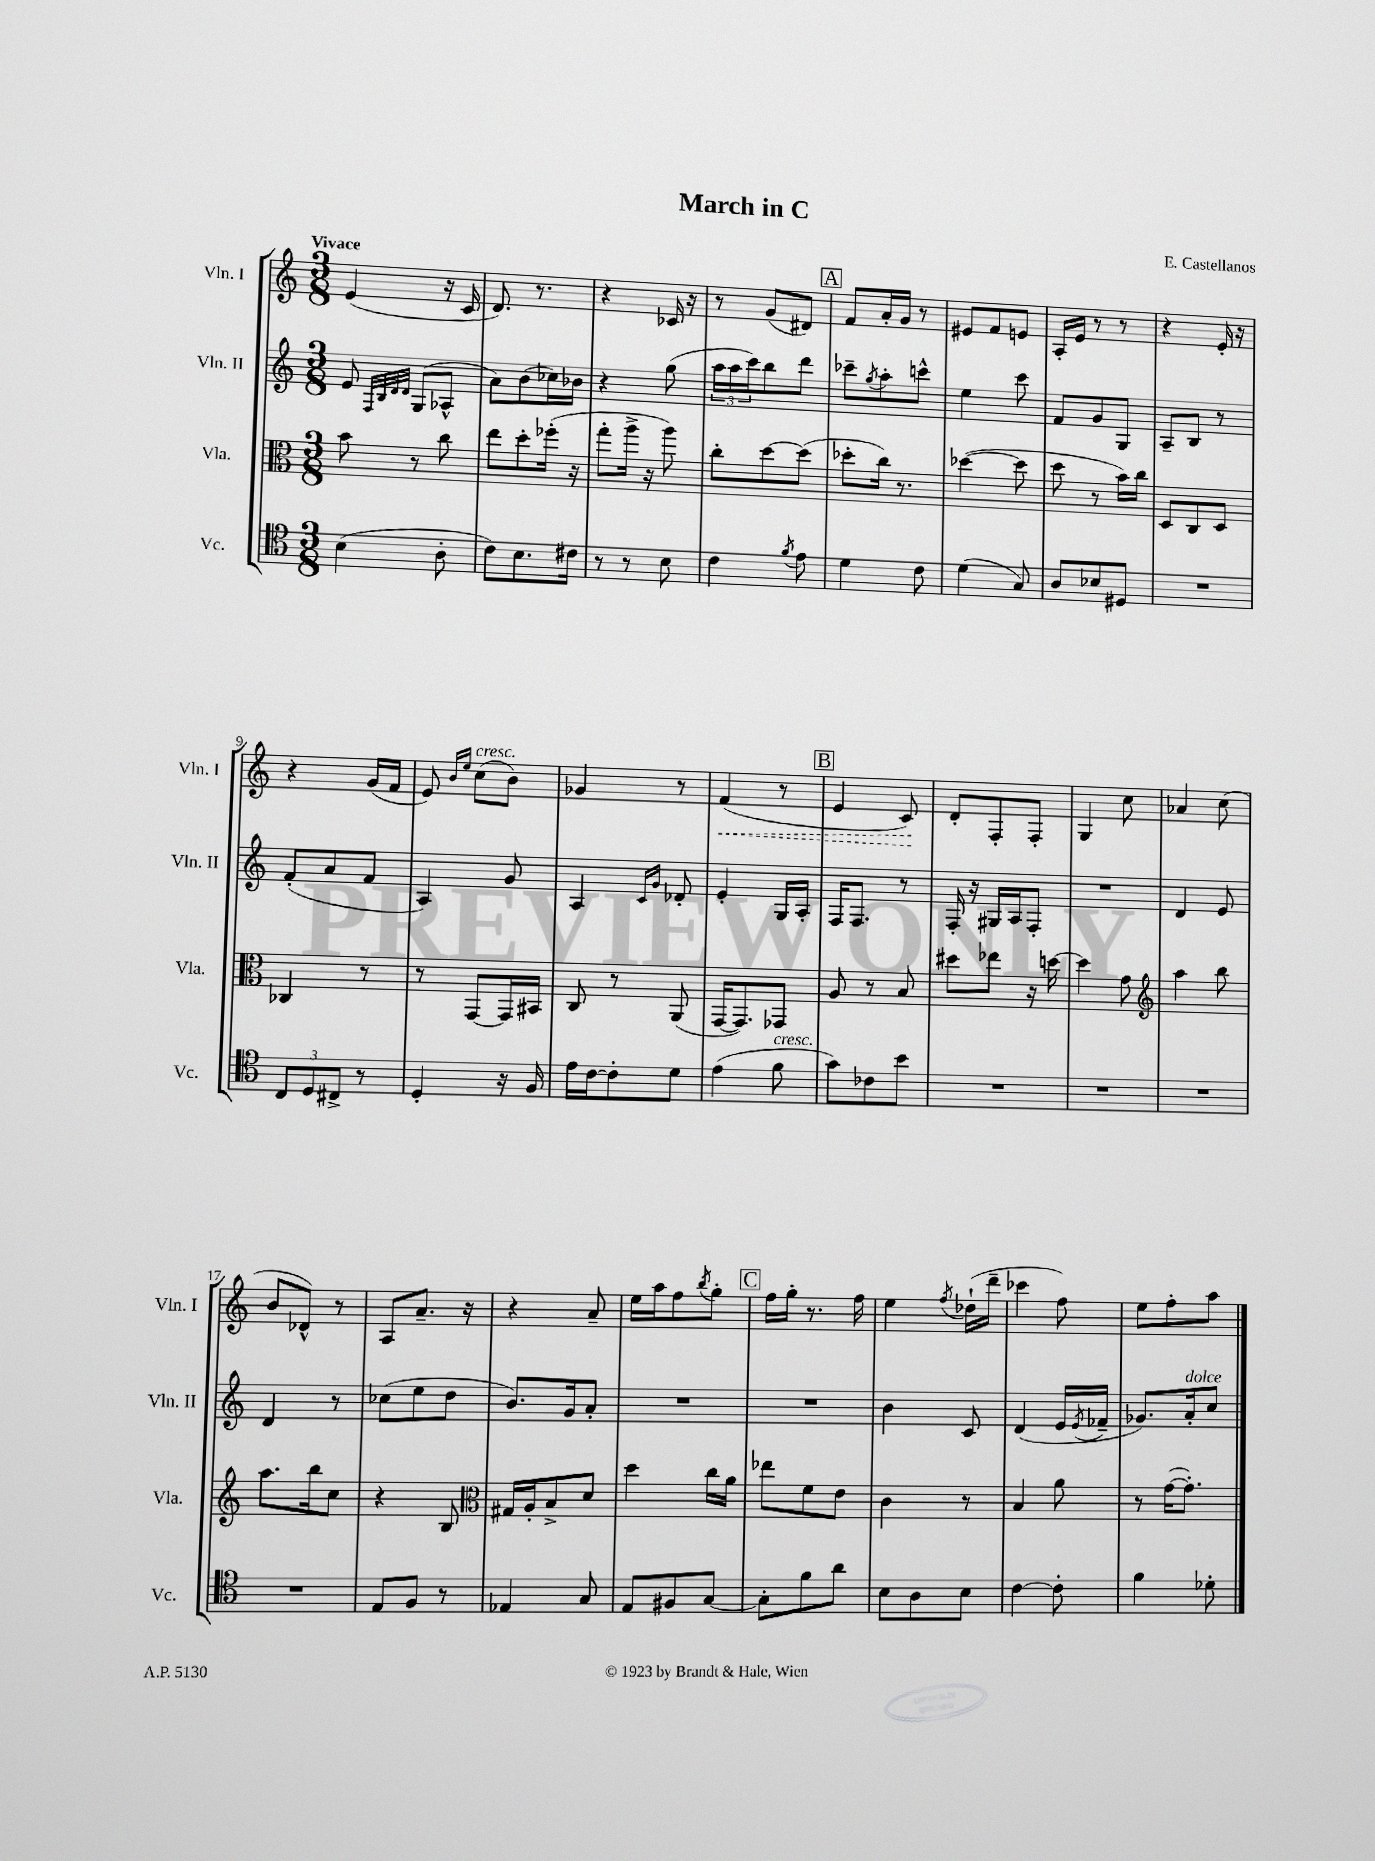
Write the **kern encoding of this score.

**kern	**kern	**kern	**kern
*staff4	*staff3	*staff2	*staff1
*clefC4	*clefC3	*clefG2	*clefG2
*k[]	*k[]	*k[]	*k[]
*M3/8	*M3/8	*M3/8	*M3/8
(4B	8b	8e	(4e
.	.	32qqF	.
.	.	32qqB	.
.	.	32qqd	.
.	.	32qqd	.
.	8r	(8G	.
8A'	8cc	8A-^^	16r
.	.	.	16c
=	=	=	=
8c)	8ee	8a)	8.d)
8.B	8dd'	(8b	.
.	.	.	8.r
.	(16ff-'	16cc-)	.
16c#	16r	16b-	.
=	=	=	=
8r	8gg'	4r	4r
8r	16aa^	.	.
.	16r	.	.
8B	8aa)	(8gg	16c-
.	.	.	16r
=	=	=	=
4c	8cc'	24aa	8r
.	.	24aa	.
.	.	24ccc)	.
.	[8dd	8bb	(8g
8qf	.	.	.
8e	(8dd]	8ddd	8d#)
=	=	=	=
4d	8dd-'	8ccc-~	8f
.	.	8qgg	.
.	16cc)	8aa'	16a'
.	8.r	.	16g
8c	.	8ccc^^	8r
=	=	=	=
(4d	([4dd-	4ee	8e#
.	.	.	8f
8G)	8dd-]	8ccc	8e
=	=	=	=
8A	8dd	8f	16A'
.	.	.	16e
8B-	8r	8g	8r
8D#	16b)	8G	8r
.	16cc	.	.
=	=	=	=
4.r	8D	8A~	4r
.	8C	8B	.
.	8D	8r	16e'
.	.	.	16r
=	=	=	=
12C	4C-	(8f'	4r
12D	.	.	.
.	.	8a	.
12C#^	.	.	.
8r	8r	8f	(16g
.	.	.	16f
=	=	=	=
4D'	8r	4A)	8e)
.	.	.	16qqb
.	.	.	16qqee
.	[8GG	.	(8cc
16r	16GG]	8g	8b)
16F	16BB#	.	.
=	=	=	=
16e	8C	4A	4g-
[16c	.	.	.
8c']	8r	.	.
.	.	16qqc	.
.	.	16qqg	.
8d	(8AA	8d-'	8r
=	=	=	=
(4e	[16GG	4e'	(4f
.	8.GG])	.	.
8f	8GG-	16G	8r
.	.	16A'	.
=	=	=	=
8g)	8A	16F	4e
.	.	8.F	.
8c-	8r	.	.
8b	8B	8r	8c)
=	=	=	=
4.r	8dd#	16F'	8d'
.	.	16r	.
.	8ee-	16G#	8F'
.	.	16A	.
.	16r	8F'	8F'
.	[16dd	.	.
=	=	=	=
4.r	4dd]	4.r	4G
.	8g	.	8cc
=	=	=	=
*	*clefG2	*	*
4.r	4aa	4d	4a-
.	8bb	8e	(8cc
=	=	=	=
4.r	8.aa	4d	8b
.	.	.	8d-^^)
.	16bb	.	.
.	8cc	8r	8r
=	=	=	=
8E	4r	(8cc-	8A
8F	.	8ee	8.a~
8r	8B	8dd	.
.	.	.	16r
=	=	=	=
*	*clefC3	*	*
4E-	16G#	8.b)	4r
.	16A'	.	.
.	8B^	.	.
.	.	16g	.
8G	8d	8a'	8a~
=	=	=	=
8E	4dd	4.r	16ee
.	.	.	16aa
8F#	.	.	8ff
.	.	.	8qbb
[8G	16cc	.	8gg'
.	16a	.	.
=	=	=	=
8G']	8ee-	4.r	16ff
.	.	.	16gg'
8f	8f	.	8.r
8a	8e	.	.
.	.	.	16ff
=	=	=	=
8B	4c	4b	4ee
8A	.	.	.
.	.	.	8qff
8B	8r	8c	(16dd-`
.	.	.	16ddd~
=	=	=	=
[4c	4B	(4d	4ccc-
8c']	8a	16e	8ff)
.	.	8qe	.
.	.	16f-~	.
=	=	=	=
4f	8r	8.g-)	8ee
.	([16g	.	8ff'
.	8.g'])	16a'	.
8d-'	.	8cc	8aa
==	==	==	==
*-	*-	*-	*-
